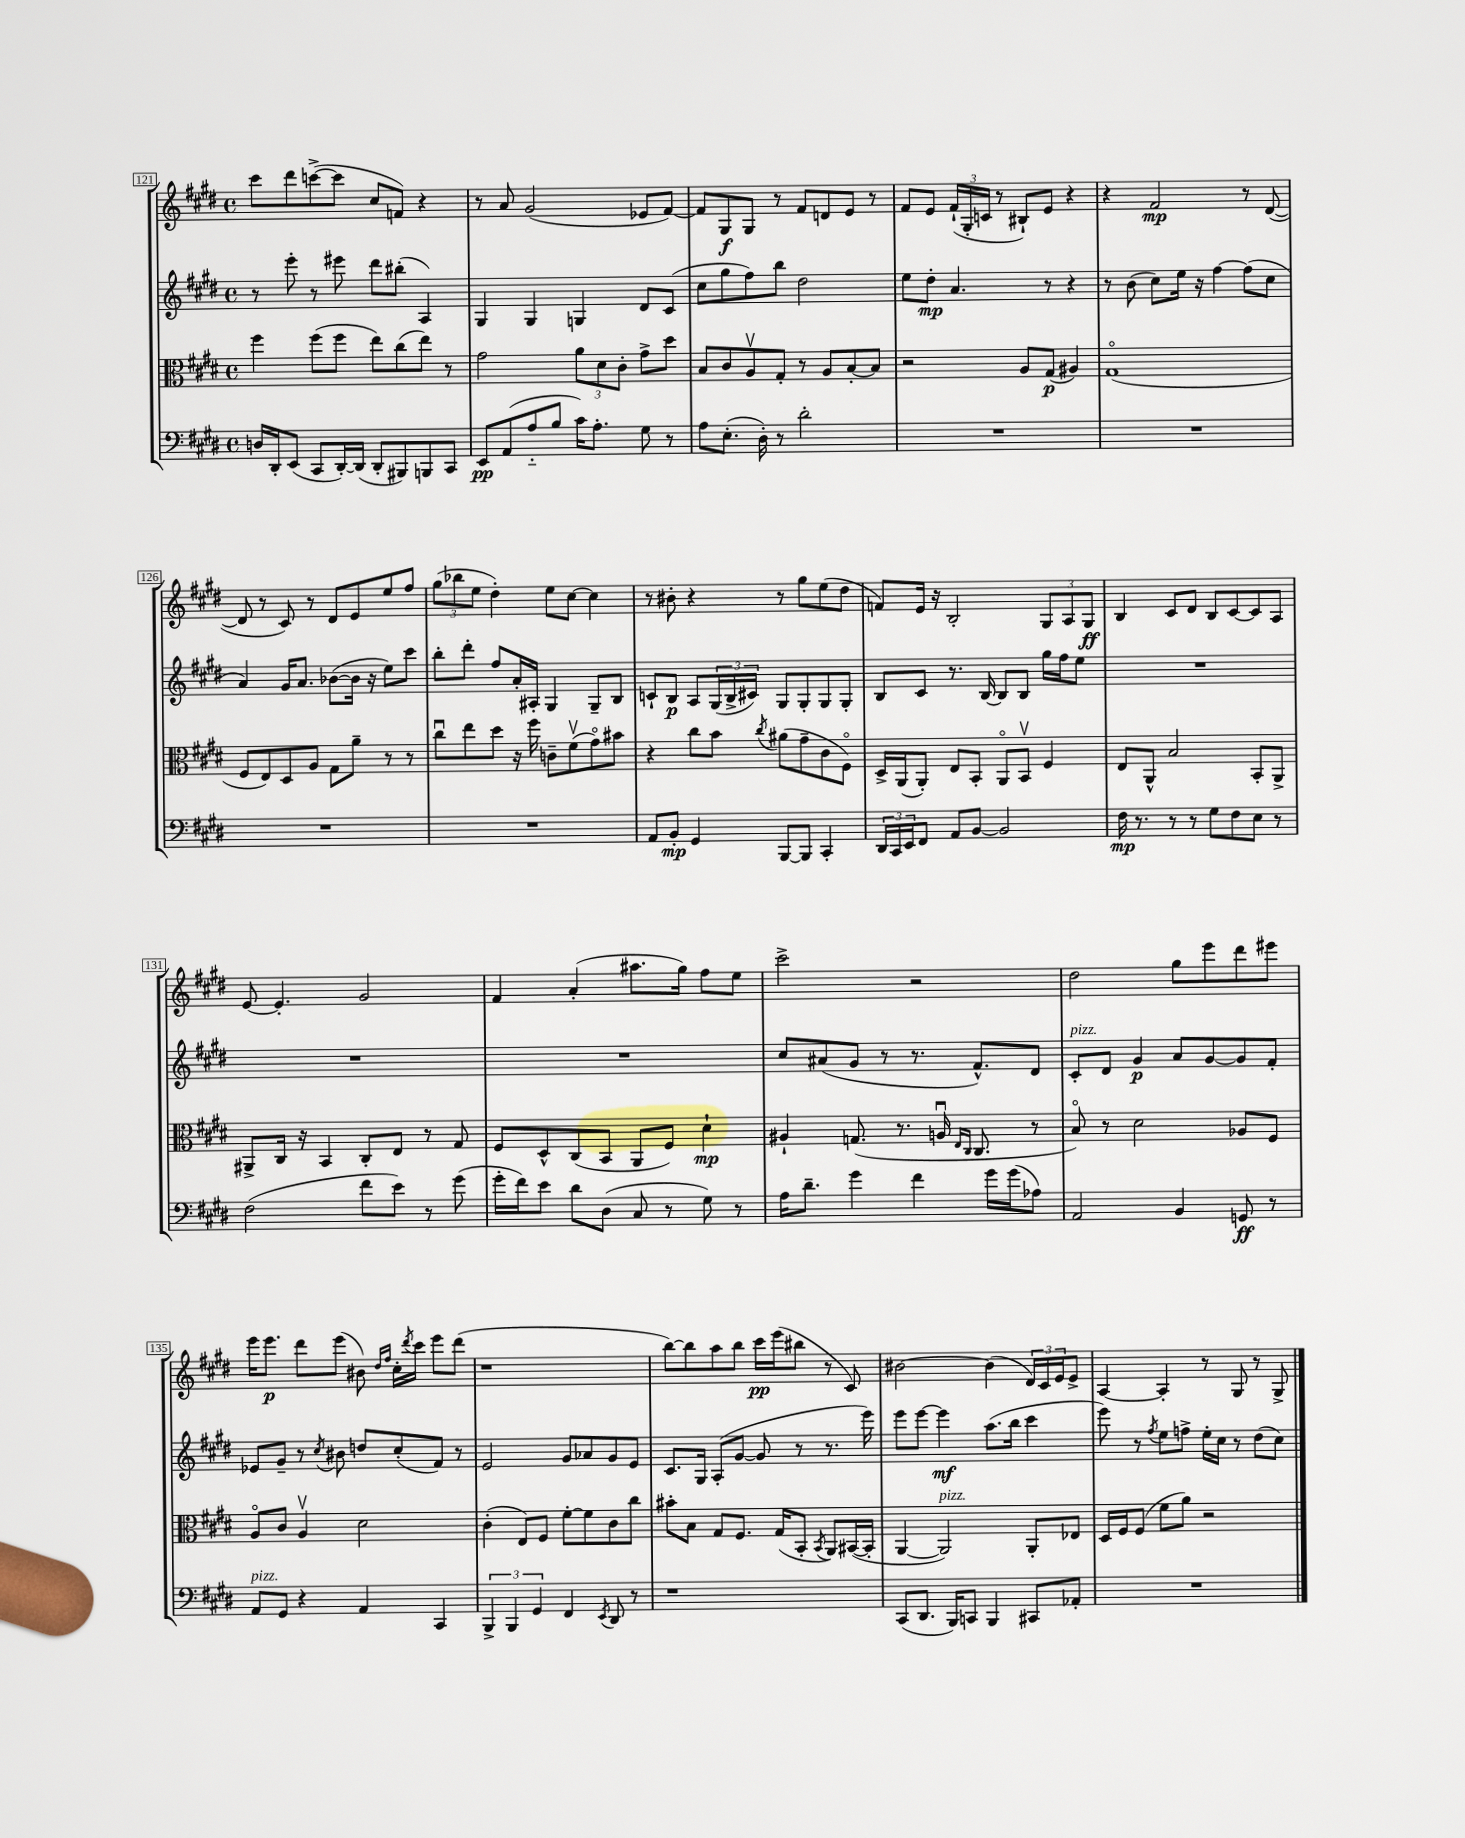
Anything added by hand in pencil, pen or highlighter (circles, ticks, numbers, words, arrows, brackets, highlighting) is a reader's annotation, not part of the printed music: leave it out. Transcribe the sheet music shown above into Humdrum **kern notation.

**kern	**dynam	**kern	**dynam	**kern	**dynam	**kern	**dynam
*part4	*part4	*part3	*part3	*part2	*part2	*part1	*part1
*staff4	*staff4	*staff3	*staff3	*staff2	*staff2	*staff1	*staff1
*clefF4	*	*clefC3	*	*clefG2	*	*clefG2	*
*k[f#c#g#d#]	*	*k[f#c#g#d#]	*	*k[f#c#g#d#]	*	*k[f#c#g#d#]	*
*M4/4	*	*M4/4	*	*M4/4	*	*M4/4	*
*met(c)	*	*met(c)	*	*met(c)	*	*met(c)	*
=121	=121	=121	=121	=121	=121	=121	=121
16Dn/LL	.	4ff#\	.	8r	.	8ccc#\L	.
16DD#'/J	.	.	.	.	.	.	.
(8EE/J	.	.	.	8eee'\	.	8ddd#\	.
8CC#/L	.	(8ff#\L	.	8r	.	([8cccn^\	.
[16DD#'/L)	.	8ff#\J	.	8eee#X\	.	8ccc\J]	.
(16DD#/JJ]	.	.	.	.	.	.	.
8DD#'/L	.	8ee\L)	.	8ddd#\L	.	8cc#/L	.
8BBB#X/)	.	(8cc#\	.	(8bb#X'\J	.	8fn/J)	.
8BBBn/	.	8ee\J)	.	4A/)	.	4r	.
8CC#/J	.	8r	.	.	.	.	.
=122	=122	=122	=122	=122	=122	=122	=122
8EE/L	pp	2g#\	.	4G#/	.	8r	.
(8AA/	.	.	.	.	.	8a/	.
8A/	.	.	.	4G#/	.	(2g#/	.
8B/J	.	.	.	.	.	.	.
16c#\KL)	.	12a\L	.	4Gn/	.	.	.
8.A'\J	.	.	.	.	.	.	.
.	.	12d#\	.	.	.	.	.
.	.	12c#'\J	.	.	.	.	.
8G#\	.	8g#^\L	.	8d#/L	.	8e-X/L	.
8r	.	8dd#\J	.	(8c#/J	.	[8f#/J)	.
=123	=123	=123	=123	=123	=123	=123	=123
8A\L	.	8B/L	.	8cc#\L	.	8f#/L]	.
(8.E'\J	.	8c#/	.	8gg#\	.	8G#/	f
.	.	8Av/	.	8ff#\)	.	8G#/J	.
16D#'\)	.	.	.	.	.	.	.
8r	.	8G#'/J	.	8bb\J	.	8r	.
2d#'\	.	8r	.	2dd#\	.	8f#/L	.
.	.	8A/L	.	.	.	8dn/	.
.	.	[8B'/	.	.	.	8e/J	.
.	.	8B/J]	.	.	.	8r	.
=124	=124	=124	=124	=124	=124	=124	=124
1r	.	2r	.	8ee\L	.	8f#/L	.
.	.	.	.	8dd#'\J	mp	8e/J	.
.	.	.	.	4.a/	.	(24f#`/LL	.
.	.	.	.	.	.	24G#'/	.
.	.	.	.	.	.	24cn/JJ	.
.	.	.	.	.	.	8r	.
.	.	8A/L	.	.	.	8B#X`/L)	.
.	.	(8G#/J	p	8r	.	8e/J	.
.	.	4A#X/)	.	4r	.	4r	.
=125	=125	=125	=125	=125	=125	=125	=125
1r	.	(1G#	.	8r	.	4r	.
.	.	.	.	(8b\	.	.	.
.	.	.	.	8cc#\L)	.	2f#/	mp
.	.	.	.	16ee\Jk	.	.	.
.	.	.	.	16r	.	.	.
.	.	.	.	[4ff#\	.	.	.
.	.	.	.	(8ff#\L]	.	8r	.
.	.	.	.	8cc#\J	.	([8d#/	.
!!LO:LB:g=z
=126	=126	=126	=126	=126	=126	=126	=126
1r	.	8F#/L	.	4a/)	.	8d#/]	.
.	.	8E/)	.	.	.	8r	.
.	.	8D#/	.	16g#/KL	.	8c#/)	.
.	.	.	.	8.a/J	.	.	.
.	.	8A/J	.	.	.	8r	.
.	.	8G#\L	.	([8b-X\L	.	8d#/L	.
.	.	8a~\J	.	16b-\Jk]	.	8e/	.
.	.	.	.	16r	.	.	.
.	.	8r	.	8ee\L)	.	8ee/	.
.	.	8r	.	8ccc#\J	.	8ff#/J	.
=127	=127	=127	=127	=127	=127	=127	=127
1r	.	8cc#u\L	.	8bb'\L	.	(12gg#\L	.
.	.	.	.	.	.	12bb-X\	.
.	.	8ee\	.	8ddd#'\J	.	.	.
.	.	.	.	.	.	12ee\J	.
.	.	8dd#\J	.	8ff#/L	.	4dd#'\)	.
.	.	16r	.	16a'/L	.	.	.
.	.	16ff#\	.	16A#X'/JJ	.	.	.
.	.	8cn~\L	.	4G#/	.	8ee\L	.
.	.	(8f#v\	.	.	.	[8cc#\J	.
.	.	8g#\)	.	8G#~/L	.	4cc#\]	.
.	.	8b#X\J	.	8B/J	.	.	.
=128	=128	=128	=128	=128	=128	=128	=128
8AA/L	.	4r	.	8cn`/L	.	8r	.
8BB'/J	mp	.	.	8B/J	p	8b#X'\	.
4GG#/	.	8cc#\L	.	8A/L	.	4r	.
.	.	8b\J	.	(24G#/L	.	.	.
.	.	.	.	24B^/	.	.	.
.	.	.	.	24c#X/JJ)	.	.	.
.	.	8qcc#/	.	.	.	.	.
[8BBB/L	.	(8a#X\L	.	8G#/L	.	8r	.
8BBB/J]	.	8g#~\	.	8G#'/	.	8gg#\L	.
4CC#'/	.	8c#\	.	8G#/	.	(8ee\	.
.	.	8F#\J)	.	8G#'/J	.	8dd#\J	.
=129	=129	=129	=129	=129	=129	=129	=129
24DD#/LL	.	16D#^/LL	.	8B/L	.	8fn/L)	.
24CC#/	.	.	.	.	.	.	.
.	.	(16AA/J	.	.	.	.	.
24EE/J	.	.	.	.	.	.	.
8FF#/J	.	8AA'/J)	.	8c#/J	.	16e/Jk	.
.	.	.	.	.	.	16r	.
8AA/L	.	8E/L	.	8.r	.	2B'/	.
[8BB/J	.	8BB'/J	.	.	.	.	.
.	.	.	.	[16B/	.	.	.
2BB/]	.	8AA/L	.	8B/L]	.	.	.
.	.	8BBv/J	.	8B/J	.	.	.
.	.	4F#/	.	16gg#\LL	.	12G#/L	.
.	.	.	.	16ff#\J	.	.	.
.	.	.	.	.	.	12A/	.
.	.	.	.	8ee\J	.	.	.
.	.	.	.	.	.	12G#/J	ff
=130	=130	=130	=130	=130	=130	=130	=130
16F#\	mp	8E/L	.	1r	.	4B/	.
8.r	.	.	.	.	.	.	.
.	.	8AA^^/J	.	.	.	.	.
8r	.	2B/	.	.	.	8c#/L	.
8r	.	.	.	.	.	8d#/J	.
8G#\L	.	.	.	.	.	8B/L	.
8F#\	.	.	.	.	.	[8c#/	.
8E\J	.	8BB'/L	.	.	.	8c#/]	.
8r	.	8AA^/J	.	.	.	8A/J	.
!!LO:LB:g=z
=131	=131	=131	=131	=131	=131	=131	=131
(2F#\	.	8AA#X^/L	.	1r	.	[8e/	.
.	.	16C#/Jk	.	.	.	4.e'/]	.
.	.	16r	.	.	.	.	.
.	.	4BB/	.	.	.	.	.
8f#\L	.	8C#'/L	.	.	.	2g#/	.
8e\J)	.	8E/J	.	.	.	.	.
8r	.	8r	.	.	.	.	.
(8g#\	.	8G#/	.	.	.	.	.
=132	=132	=132	=132	=132	=132	=132	=132
16g#'\LL	.	8F#/L	.	1r	.	4f#/	.
16f#\J)	.	.	.	.	.	.	.
8e\J	.	8D#^^/	.	.	.	.	.
8d#\L	.	(8C#/	.	.	.	(4a'/	.
(8D#\J	.	8BB/J	.	.	.	.	.
8C#/	.	8AA/L	.	.	.	8.aa#X\L	.
8r	.	8F#/J)	.	.	.	.	.
.	.	.	.	.	.	16gg#\Jk)	.
8G#\)	.	4d#`\	mp	.	.	8ff#\L	.
8r	.	.	.	.	.	8ee\J	.
=133	=133	=133	=133	=133	=133	=133	=133
16A\KL	.	4A#X`/	.	8cc#/L	.	2ccc#^\	.
8.d#~\J	.	.	.	.	.	.	.
.	.	.	.	(8a#X/	.	.	.
4g#\	.	(8.Gn/	.	8g#/J	.	.	.
.	.	.	.	8r	.	.	.
.	.	8.r	.	.	.	.	.
4f#\	.	.	.	8.r	.	2r	.
.	.	16Anu/	.	.	.	.	.
.	.	16qqE/LL	.	.	.	.	.
.	.	16qqC#/JJ	.	.	.	.	.
.	.	8.C#/	.	8.f#^^/L)	.	.	.
16g#\LL	.	.	.	.	.	.	.
(16g#\J	.	.	.	.	.	.	.
8A-X\J)	.	8r	.	8d#/J	.	.	.
=134	=134	=134	=134	=134	=134	=134	=134
!	!	!	!	!LO:TX:a:i:t=pizz.	!	!	!
2AA/	.	8B/)	.	8c#'/L	.	2dd#\	.
.	.	8r	.	8d#/J	.	.	.
.	.	2d#\	.	4g#/	p	.	.
4BB/	.	.	.	8a/L	.	8gg#\L	.
.	.	.	.	[8g#/	.	8eee\	.
8GGn/	ff	8A-X/L	.	8g#/]	.	8ddd#\	.
8r	.	8F#/J	.	8f#'/J	.	8eee#X\J	.
!!LO:LB:g=z
=135	=135	=135	=135	=135	=135	=135	=135
!LO:TX:a:i:t=pizz.	!	!	!	!	!	!	!
8AA/L	.	8A/L	.	8e-X/L	.	16eee\KL	.
.	.	.	.	.	.	8.eee\J	p
8GG#/J	.	8c#/J	.	8g#~/J	.	.	.
4r	.	4Av/	.	8r	.	8ddd#\L	.
.	.	.	.	8qcc#/	.	.	.
.	.	.	.	8b#X\	.	(8eee\J	.
4AA/	.	2d#\	.	8ddn/L	.	8b#X\)	.
.	.	.	.	.	.	16qqdd#/LL	.
.	.	.	.	.	.	16qqff#/JJ	.
.	.	.	.	(8cc#'/	.	16cc#'\LL	.
.	.	.	.	.	.	8qddd#/	.
.	.	.	.	.	.	16ccc#\JJ	.
4CC#/	.	.	.	8f#/J)	.	8eee\L	.
.	.	.	.	8r	.	(8ddd#\J	.
=136	=136	=136	=136	=136	=136	=136	=136
6BBB^/	.	(4c#'\	.	2e/	.	1r	.
6BBB/	.	.	.	.	.	.	.
.	.	8E/L)	.	.	.	.	.
6GG#/	.	.	.	.	.	.	.
.	.	8F#/J	.	.	.	.	.
4FF#/	.	[8f#'\L	.	8g#/L	.	.	.
.	.	8f#\]	.	8a-X/	.	.	.
8qEE/	.	.	.	.	.	.	.
8DD#/	.	8c#\	.	8g#/	.	.	.
8r	.	8cc#\J	.	8e/J	.	.	.
=137	=137	=137	=137	=137	=137	=137	=137
1r	.	8b#X'\L	.	8.c#/L	.	[8bb\L)	.
.	.	8B\J	.	.	.	8bb\]	.
.	.	.	.	16G#/Jk	.	.	.
.	.	8G#/L	.	(8A'/L	.	8aa\	.
.	.	8.F#/J	.	[8g#/J	.	8bb\J	.
.	.	.	.	8g#/]	.	16ccc#\LL	pp
.	.	(16G#/KL	.	.	.	(16eee\J	.
.	.	8BB'/J	.	8r	.	8bb#X\J	.
.	.	8qBB/	.	.	.	.	.
.	.	8AA/L)	.	8.r	.	8r	.
.	.	([16BB#X/L	.	.	.	8c#/)	.
.	.	16BB#'/JJ]	.	16eee\)	.	.	.
=138	=138	=138	=138	=138	=138	=138	=138
(8CC#/L	.	[4AA/	.	8eee\L	.	[2b#X\	.
8.DD#/J	.	.	.	[8eee\J	.	.	.
!	!	!LO:TX:a:i:t=pizz.	!	!	!	!	!
.	.	2AA/])	.	4eee\]	mf	.	.
16BBB/KL)	.	.	.	.	.	.	.
8CCn/J	.	.	.	.	.	.	.
4BBB/	.	.	.	(8.aa\L	.	(4b#\]	.
.	.	.	.	16bb\Jk	.	.	.
8CC#X/L	.	8AA'/L	.	4ccc#\	.	24d#/LL)	.
.	.	.	.	.	.	24c#/	.
.	.	.	.	.	.	24e/J	.
8AA-X'/J	.	8E-X/J	.	.	.	8e^/J	.
=139	=139	=139	=139	=139	=139	=139	=139
1r	.	16D#/LL	.	8eee\)	.	[4A/	.
.	.	16F#/J	.	.	.	.	.
.	.	(8F#/J	.	8r	.	.	.
.	.	.	.	8qff#/	.	.	.
.	.	8f#\L	.	8ee\L	.	4A'/]	.
.	.	8a\J)	.	8ffn^\J	.	.	.
.	.	2r	.	16ee'\LL	.	8r	.
.	.	.	.	16cc#\JJ	.	.	.
.	.	.	.	8r	.	8G#/	.
.	.	.	.	(8dd#\L	.	8r	.
.	.	.	.	8cc#\J)	.	8G#^/	.
==	==	==	==	==	==	==	==
*-	*-	*-	*-	*-	*-	*-	*-
